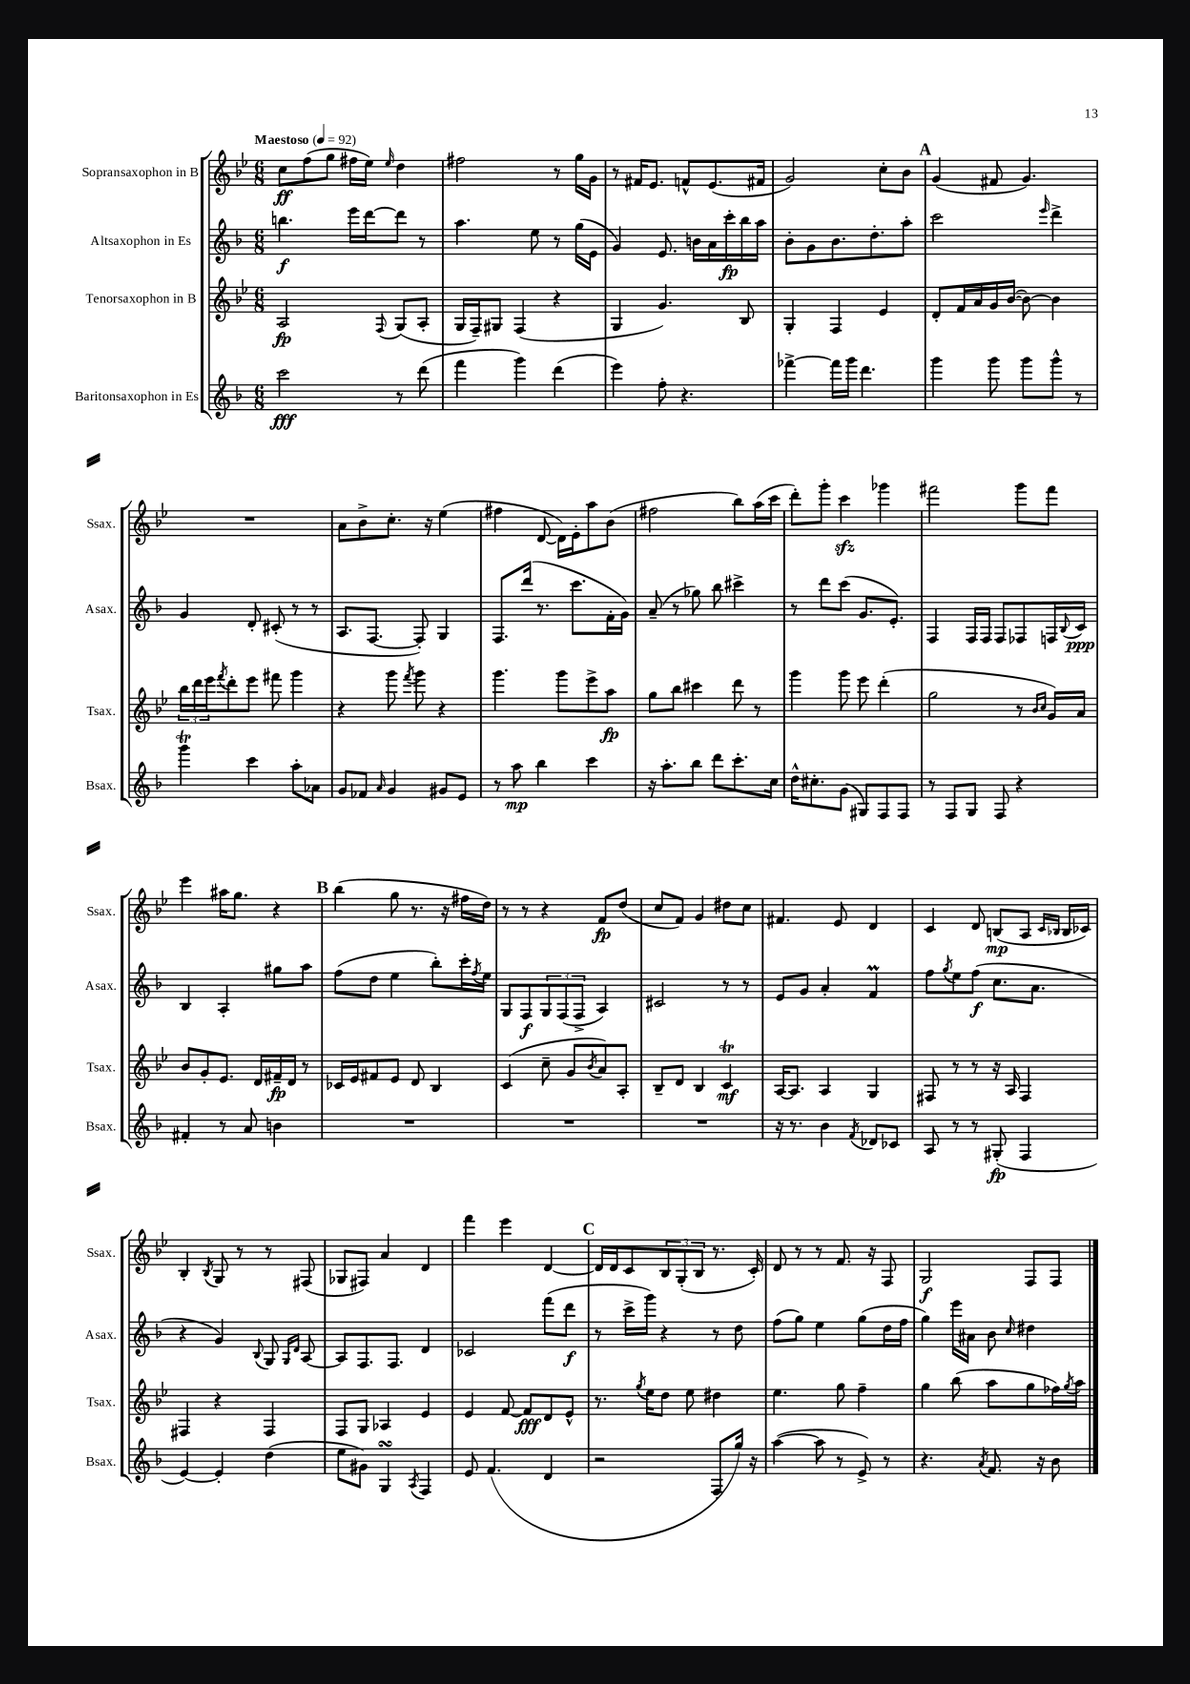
<<
\new StaffGroup <<
\new Staff = "s0" \with { instrumentName = "Sopransaxophon in B" shortInstrumentName = "Ssax." } {
    \clef treble \key bes \major \numericTimeSignature \time 6/8 \tempo "Maestoso" 4 = 92
    c''8\ff f''8( g''8 fis''16 ees''16) \grace { ees''16 } d''4 |
    fis''2 r8 g''16 g'16 |
    r8 fis'16 ees'8. f'8-^ ees'8.( fis'16 |
    g'2) c''8-. bes'8 |
    \mark \markup { \bold "A" } g'4( fis'8 g'4.) |
    R2. |
    a'8 bes'8-> c''8.-. r16 ees''4( |
    fis''4 d'8~ d'16) ees'16-. a''8 bes'8( |
    fis''2 bes''8) a''16( c'''16 |
    d'''8-.) g'''8-. c'''4\sfz ges'''4 |
    fis'''2 g'''8 fis'''8 |
    ees'''4 ais''16 g''8. r4 |
    \mark \markup { \bold "B" } bes''4( g''8 r8. r16 fis''16 d''16) |
    r8 r8 r4 f'8\fp d''8( |
    c''8 f'8) g'4 dis''8 c''8 |
    fis'4. ees'8 d'4 |
    c'4 d'8 b8\mp( a8 \grace { c'16 bes16 } bes16 ces'16) |
    bes4-. \acciaccatura { bes8 } g8 r8 r8 fis8( |
    ges8 fis8) a'4 d'4 |
    f'''4 ees'''4 d'4~ |
    \mark \markup { \bold "C" } d'16 d'16 c'8 \tuplet 3/2 { bes8 g8-.( bes8 } r8. c'16-.) |
    d'8 r8 r8 f'8. r16 f8 |
    g2\f f8 f8 \bar "|." |
}
\new Staff = "s1" \with { instrumentName = "Altsaxophon in Es" shortInstrumentName = "Asax." } {
    \clef treble \key f \major \numericTimeSignature \time 6/8
    b''4.\f e'''16 d'''16~ d'''8 r8 |
    a''4. e''8 r8 g''16( e'16 |
    g'4) e'8. b'16 a'16 c'''16-.\fp bes''16 a''16 |
    bes'8-. g'8 bes'8. d''8.-. a''8-. |
    \mark \markup { \bold "A" } c'''2 \grace { e'''16 } d'''4-> |
    g'4 d'8-. cis'8-.( r8 r8 |
    a8. f8.~ f8-.) g4 |
    f8. d'''16( r8. c'''8. f'16-. g'16) |
    a'8--( r8 ges''8) bes''8 cis'''4-> |
    r8 d'''8 c'''8( g'8. e'8.-.) |
    f4 f16 f16 f8 fes8 f16 \appoggiatura { bes8 } c'16\ppp |
    bes4 a4-. gis''8 a''8 |
    \mark \markup { \bold "B" } f''8( d''8 e''4 bes''8-.) c'''16-. \acciaccatura { f''8 } e''16 |
    g8 f8\f \tuplet 3/2 { g8 f8( f8-> } a4) |
    cis'2 r8 r8 |
    e'8 g'8 a'4-. f'4\prall |
    f''8 \acciaccatura { g''8 } e''8 f''8\f( c''8. a'8. |
    r4 g'4) \appoggiatura { bes8 } g8 \grace { g16 d'16 } a8~ |
    a8 f8. f8. d'4 |
    ces'2 f'''8( d'''8\f |
    \mark \markup { \bold "C" } r8 c'''16-> g'''16) r4 r8 d''8 |
    f''8( g''8) e''4 g''8( d''16 f''16 |
    g''4) e'''16 ais'16 bes'8 \grace { c''16 } dis''4 \bar "|." |
}
\new Staff = "s2" \with { instrumentName = "Tenorsaxophon in B" shortInstrumentName = "Tsax." } {
    \clef treble \key bes \major \numericTimeSignature \time 6/8
    a2\fp \appoggiatura { f8 } g8( a8-. |
    g16 f16--) gis8 f4( r4 |
    g4 g'4.) bes8 |
    g4-. f4 ees'4 |
    \mark \markup { \bold "A" } d'8-. f'16 a'16 g'16 bes'16~( bes'8~) bes'4 |
    \tuplet 3/2 { bes''16 d'''16 ees'''16 } \acciaccatura { f'''8 } d'''8-. ees'''8 fis'''8 g'''4 |
    r4 g'''8 \acciaccatura { f'''8 } g'''8 r4 |
    g'''4. g'''8 ees'''8-> a''8\fp |
    g''8 bes''8 cis'''4 d'''8 r8 |
    g'''4 g'''8 ees'''8 d'''4-.( |
    g''2 r8 \grace { bes'16 c''16 } g'16) a'16 |
    bes'8 g'8-. ees'8. d'16 fis'16--\fp d'16 r8 |
    \mark \markup { \bold "B" } ces'16 ees'16 fis'8 ees'8 d'8 bes4 |
    c'4( c''8-- g'8 \acciaccatura { bes'8 } a'8) a8-. |
    bes8-- d'8 bes4 c'4\trill\mf |
    a16~ a8. a4 g4 |
    fis8 r8 r8 r16 a16 fis4 |
    fis4 r4 fis4 |
    f8 g8 aes4 ees'4 |
    ees'4 f'8~ f'8\fff d'8 ees'8-^ |
    \mark \markup { \bold "C" } r8. \acciaccatura { g''8 } ees''16 d''8 ees''8 dis''4 |
    ees''4. g''8 f''4-- |
    g''4 bes''8( a''8 g''8 fes''16) \acciaccatura { g''8 } a''16 \bar "|." |
}
\new Staff = "s3" \with { instrumentName = "Baritonsaxophon in Es" shortInstrumentName = "Bsax." } {
    \clef treble \key f \major \numericTimeSignature \time 6/8
    c'''2\fff r8 d'''8( |
    f'''4 g'''4) d'''4( |
    e'''4) f''8-. r4. |
    fes'''4~-> fes'''16 g'''16 d'''4. |
    \mark \markup { \bold "A" } g'''4 g'''8 g'''8 g'''8-^ r8 |
    g'''4\trill c'''4 a''8-. aes'8 |
    g'8 fes'8 \grace { a'16 } g'4 gis'8 e'8 |
    r8 a''8\mp bes''4 c'''4 |
    r16 a''8.-. bes''8 d'''8 c'''8.-. c''16 |
    d''16-^ cis''8.-. g'8( gis8) f8 f8 |
    r8 f8 g8 f8 r4 |
    fis'4-. r8 a'8 b'4 |
    \mark \markup { \bold "B" } R2. |
    R2. |
    R2. |
    r16 r8. bes'4 \acciaccatura { f'8 } des'8 ces'8 |
    a8 r8 r8 gis8-.\fp( f4 |
    e'4~) e'4-. d''4( |
    e''8 gis'8) g4\turn \acciaccatura { a8 } f4 |
    e'8 f'4.( d'4 |
    \mark \markup { \bold "C" } r2 f8-. g''16) r16 |
    a''4~( a''8 r8 e'8->) r8 |
    r4. \acciaccatura { a'8 } f'8. r16 bes'8 \bar "|." |
}
>>
>>
\layout { \context { \Score \remove "Bar_number_engraver" } }
